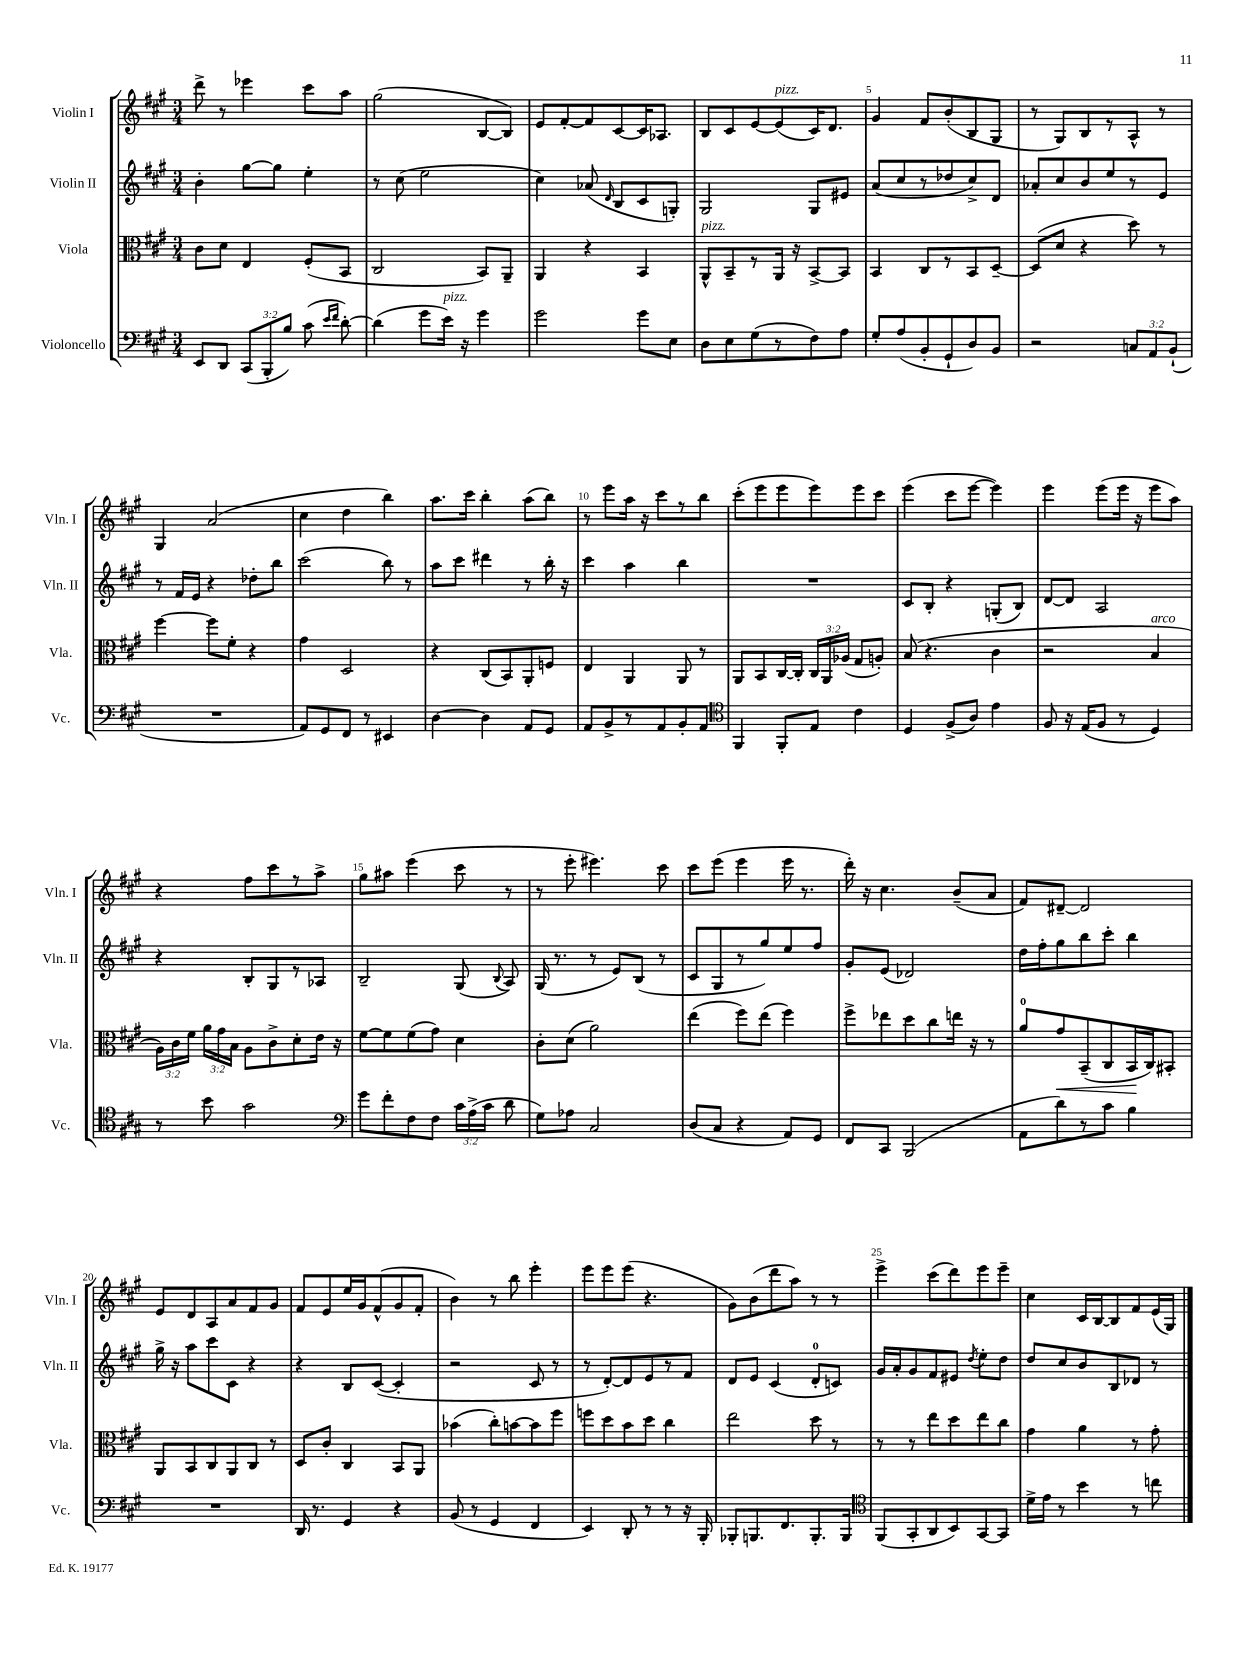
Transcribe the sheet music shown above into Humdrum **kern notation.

**kern	**kern	**dynam	**kern	**kern
*part4	*part3	*part3	*part2	*part1
*staff4	*staff3	*staff3	*staff2	*staff1
*I"Violoncello	*I"Viola	*	*I"Violin II	*I"Violin I
*I'Vc.	*I'Vla.	*	*I'Vln. II	*I'Vln. I
*clefF4	*clefC3	*	*clefG2	*clefG2
*k[f#c#g#]	*k[f#c#g#]	*	*k[f#c#g#]	*k[f#c#g#]
*M3/4	*M3/4	*	*M3/4	*M3/4
=1	=1	=1	=1	=1
8EE/L	8c#\L	.	4b'\	8ddd^\
8DD/J	8d\J	.	.	8r
(12CC#/L	4E/	.	[8gg#\L	4eee-X\
12BBB'/	.	.	.	.
.	.	.	8gg#\J]	.
12B/J)	.	.	.	.
(8c#\	(8F#'/L	.	4ee'\	8ccc#\L
16qqe/LL	.	.	.	.
16qqf#/JJ	.	.	.	.
[8d'\)	8BB/J	.	.	8aa\J
=2	=2	=2	=2	=2
(4d\]	2C#/	.	8r	(2gg#\
.	.	.	(8cc#\	.
8g#\L	.	.	2ee\	.
!LO:TX:a:i:t=pizz.	!	!	!	!
16e\Jk)	.	.	.	.
16r	.	.	.	.
4g#\	8BB/L)	.	.	[8B/L
.	8AA~/J	.	.	8B/J])
=3	=3	=3	=3	=3
2g#\	4AA/	.	4cc#\)	8e/L
.	.	.	.	[8f#'/
.	4r	.	(8a-X/	8f#/]
.	.	.	16qqd/	.
.	.	.	8B/L	[8c#/
8g#\L	4BB/	.	8c#/	16c#/K]
.	.	.	.	8.A-X/J
8E\J	.	.	8Gn'/J)	.
=4	=4	=4	=4	=4
!	!LO:TX:a:i:t=pizz.	!	!	!
8D\L	8AA^^/L	.	2G#/	8B/L
8E\	8BB~/	.	.	8c#/
(8G#\	8r	.	.	[8e/
!	!	!	!	!LO:TX:a:i:t=pizz.
8r	16AA/Jk	.	.	(8e/]
.	16r	.	.	.
8F#\)	[8BB^/L	.	8G#/L	16c#/K)
.	.	.	.	8.d/J
8A\J	8BB/J]	.	8e#X/J	.
=5	=5	=5	=5	=5
8G#'/L	4BB/	.	(8a/L	4g#/
(8A/	.	.	8cc#/	.
8BB'/	8C#/L	.	8r	8f#/L
8GG#`/	8r	.	8dd-X/	(8b'/
8D/)	8BB/	.	8cc#^/)	8B/
8BB/J	[8D~/J	.	8d/J	8G#/J
=6	=6	=6	=6	=6
2r	(8D/L]	.	8a-X'/L	8r
.	8d/J	.	8cc#/	8G#/L)
.	4r	.	8b/	8B/
.	.	.	8ee/	8r
12Cn/L	8dd\)	.	8r	8A^^/J
12AA/	.	.	.	.
.	8r	.	8e/J	8r
(12BB`/J	.	.	.	.
!!LO:LB:g=z
=7	=7	=7	=7	=7
2.r	[4ff#\	.	8r	4G#/
.	.	.	16f#/LL	.
.	.	.	16e/JJ	.
.	8ff#\L]	.	4r	(2a/
.	8f#'\J	.	.	.
.	4r	.	8dd-X'\L	.
.	.	.	8bb\J	.
=8	=8	=8	=8	=8
8AA/L)	4g#\	.	(2ccc#\	4cc#\
8GG#/	.	.	.	.
8FF#/J	2D/	.	.	4dd\
8r	.	.	.	.
4EE#X/	.	.	8bb\)	4bb\)
.	.	.	8r	.
=9	=9	=9	=9	=9
[4D\	4r	.	8aa\L	8.aa\L
.	.	.	8ccc#\J	.
.	.	.	.	16ccc#\Jk
4D\]	(8C#/L	.	4ddd#X\	4bb'\
.	8BB/)	.	.	.
8AA/L	8AA'/	.	8r	(8aa\L
8GG#/J	8Fn/J	.	16bb'\	8bb\J)
.	.	.	16r	.
=10	=10	=10	=10	=10
8AA/L	4E/	.	4ccc#\	8r
8BB^/	.	.	.	8eee\L
8r	4AA/	.	4aa\	16aa\Jk
.	.	.	.	16r
8AA/	.	.	.	8ccc#\L
8BB'/	8AA/	.	4bb\	8r
8AA/J	8r	.	.	8bb\J
=11	=11	=11	=11	=11
*clefC4	*	*	*	*
4FF#/	8AA/L	.	2.r	(8ccc#'\L
.	8BB/	.	.	8eee\
8FF#'/L	[16C#/L	.	.	8eee\
.	16C#'/JJ]	.	.	.
8E/J	24C#/LL	.	.	8eee\)
.	24AA/	.	.	.
.	(24A-X/JJ	.	.	.
4c#\	8G#/L	.	.	8eee\
.	8An'/J)	.	.	8ccc#\J
=12	=12	=12	=12	=12
4D/	(8B/	.	8c#/L	(4eee\
.	4.r	.	8B'/J	.
(8F#^/L	.	.	4r	8ccc#\L
8A/J)	.	.	.	[8eee\J
4e\	4c#\	.	(8Gn'/L	4eee\])
.	.	.	8B/J)	.
=13	=13	=13	=13	=13
8F#/	2r	.	[8d/L	4eee\
16r	.	.	8d/J]	.
(16E/KL	.	.	.	.
8F#/J	.	.	2A/	(8eee\L
8r	.	.	.	16eee\Jk
.	.	.	.	16r
!	!LO:TX:a:i:t=arco	!	!	!
4D/)	4B/	.	.	8eee\L
.	.	.	.	8aa\J)
!!LO:LB:g=z
=14	=14	=14	=14	=14
8r	24A\LL)	.	4r	4r
.	24c#\	.	.	.
.	24f#\JJ	.	.	.
8b\	24a\LL	.	.	.
.	24g#\	.	.	.
.	24B\JJ	.	.	.
2g#\	8A\L	.	8B'/L	8ff#\L
.	8c#^\	.	8G#/	8ccc#\
.	8d'\	.	8r	8r
.	16e\Jk	.	8A-X/J	8aa^\J
.	16r	.	.	.
=15	=15	=15	=15	=15
*clefF4	*	*	*	*
8g#\L	[8f#\L	.	2B~/	8gg#\L
8f#'\	8f#\]	.	.	8aa#X\J
8F#\	(8f#\	.	.	(4eee\
8F#\J	8g#\J)	.	.	.
24c#\LL	4d\	.	(8G#/	8ccc#\
(24A^\	.	.	.	.
24c#\JJ	.	.	.	.
.	.	.	8qqB/	.
8d\	.	.	8A/)	8r
=16	=16	=16	=16	=16
8G#\L)	8c#'\L	.	(16G#/	8r
.	.	.	8.r	.
8A-X\J	(8d\J	.	.	8eee'\
2C#/	2a\)	.	8r	4.eee#X\)
.	.	.	8e/L)	.
.	.	.	(8B/J	.
.	.	.	8r	8ccc#\
=17	=17	=17	=17	=17
(8D/L	(4ee\	.	8c#/L	8ccc#\L
8C#/J	.	.	8G#/	(8eee\J
4r	8ff#\L)	.	8r	4eee\
.	(8ee\J	.	8gg#/)	.
8AA/L)	4ff#\)	.	8ee/	16eee\
.	.	.	.	8.r
8GG#/J	.	.	8ff#/J	.
=18	=18	=18	=18	=18
8FF#/L	8ff#^\L	.	8g#'/L	16ddd'\)
.	.	.	.	16r
8CC#/J	8ee-X\	.	(8e/J	4.cc#\
(2BBB/	8dd\	.	2d-X/)	.
.	8cc#\	.	.	.
.	16een\Jk	.	.	(8b~/L
.	16r	.	.	.
.	8r	.	.	8a/J
=19	=19	=19	=19	=19
8AA\L	8a/L	.	16dd\LL	8f#/L)
.	.	.	16ff#'\J	.
!	!	!LO:HP:b	!	!
8d\)	8g#/	<	8gg#\	[8d#X~/J
8r	(8BB~/	.	8bb\	2d#/]
8c#\J	8C#/	.	8ccc#'\J	.
4B\	16BB/L	.	4bb\	.
.	16C#/J)	[	.	.
.	8BB#X'/J	.	.	.
!!LO:LB:g=z
=20	=20	=20	=20	=20
2.r	8AA/L	.	16gg#^\	8e/L
.	.	.	16r	.
.	8BB/	.	8aa\L	8d/
.	8C#/	.	8ccc#\	8A/
.	8AA/	.	8c#\J	8a/
.	8C#/J	.	4r	8f#/
.	8r	.	.	8g#/J
=21	=21	=21	=21	=21
16DD/	8D/L	.	4r	8f#/L
8.r	.	.	.	.
.	8c#'/J	.	.	8e/
4GG#/	4C#/	.	8B/L	16ee/L
.	.	.	.	16g#/J
.	.	.	([8c#/J	(8f#^^/
4r	8BB/L	.	4c#'/]	8g#/
.	8AA/J	.	.	8f#'/J
=22	=22	=22	=22	=22
(8BB/	(4b-X\	.	2r	4b\)
8r	.	.	.	.
4GG#/	8cc#'\L)	.	.	8r
.	[8bn\	.	.	8bb\
4FF#/	8b\]	.	8c#/	4eee'\
.	8ff#\J	.	8r	.
=23	=23	=23	=23	=23
4EE/)	8ffn\L	.	8r	8eee\L
.	8dd\	.	[8d'/L)	8eee\
8DD'/	8b\	.	8d/]	(8eee\J
8r	8dd\J	.	8e/	4.r
8r	4cc#\	.	8r	.
16r	.	.	8f#/J	.
16BBB'/	.	.	.	.
=24	=24	=24	=24	=24
8BBB-X'/L	2ee\	.	8d/L	8g#\L)
8.BBBn/	.	.	8e/J	(8b\
.	.	.	(4c#/	8ddd\
8.FF#/	.	.	.	.
.	.	.	.	8aa\J)
8.BBB'/	8dd\	.	8d'/L	8r
.	8r	.	8cn/J)	8r
16BBB/Jk	.	.	.	.
=25	=25	=25	=25	=25
*clefC4	*	*	*	*
(8FF#/L	8r	.	16g#/LL	4eee^\
.	.	.	16a'/J	.
8GG#'/	8r	.	8g#/	.
8AA/	8ee\L	.	8f#/	(8ccc#\L
8BB/)	8dd\	.	8e#X/J	8ddd\)
.	.	.	8qdd/	.
[8GG#/	8ee\	.	8ee'\L	8eee\
8GG#/J]	8cc#\J	.	8dd\J	8eee~\J
=26	=26	=26	=26	=26
16d^\LL	4g#\	.	8dd/L	4cc#\
16e\JJ	.	.	.	.
8r	.	.	8cc#/	.
4b\	4a\	.	8b/	16c#/LL
.	.	.	.	[16B/J
.	.	.	8B/	8B/]
8r	8r	.	8d-X/J	8f#/
8ccn\	8g#'\	.	8r	(16e/L
.	.	.	.	16G#/JJ)
==	==	==	==	==
*-	*-	*-	*-	*-
